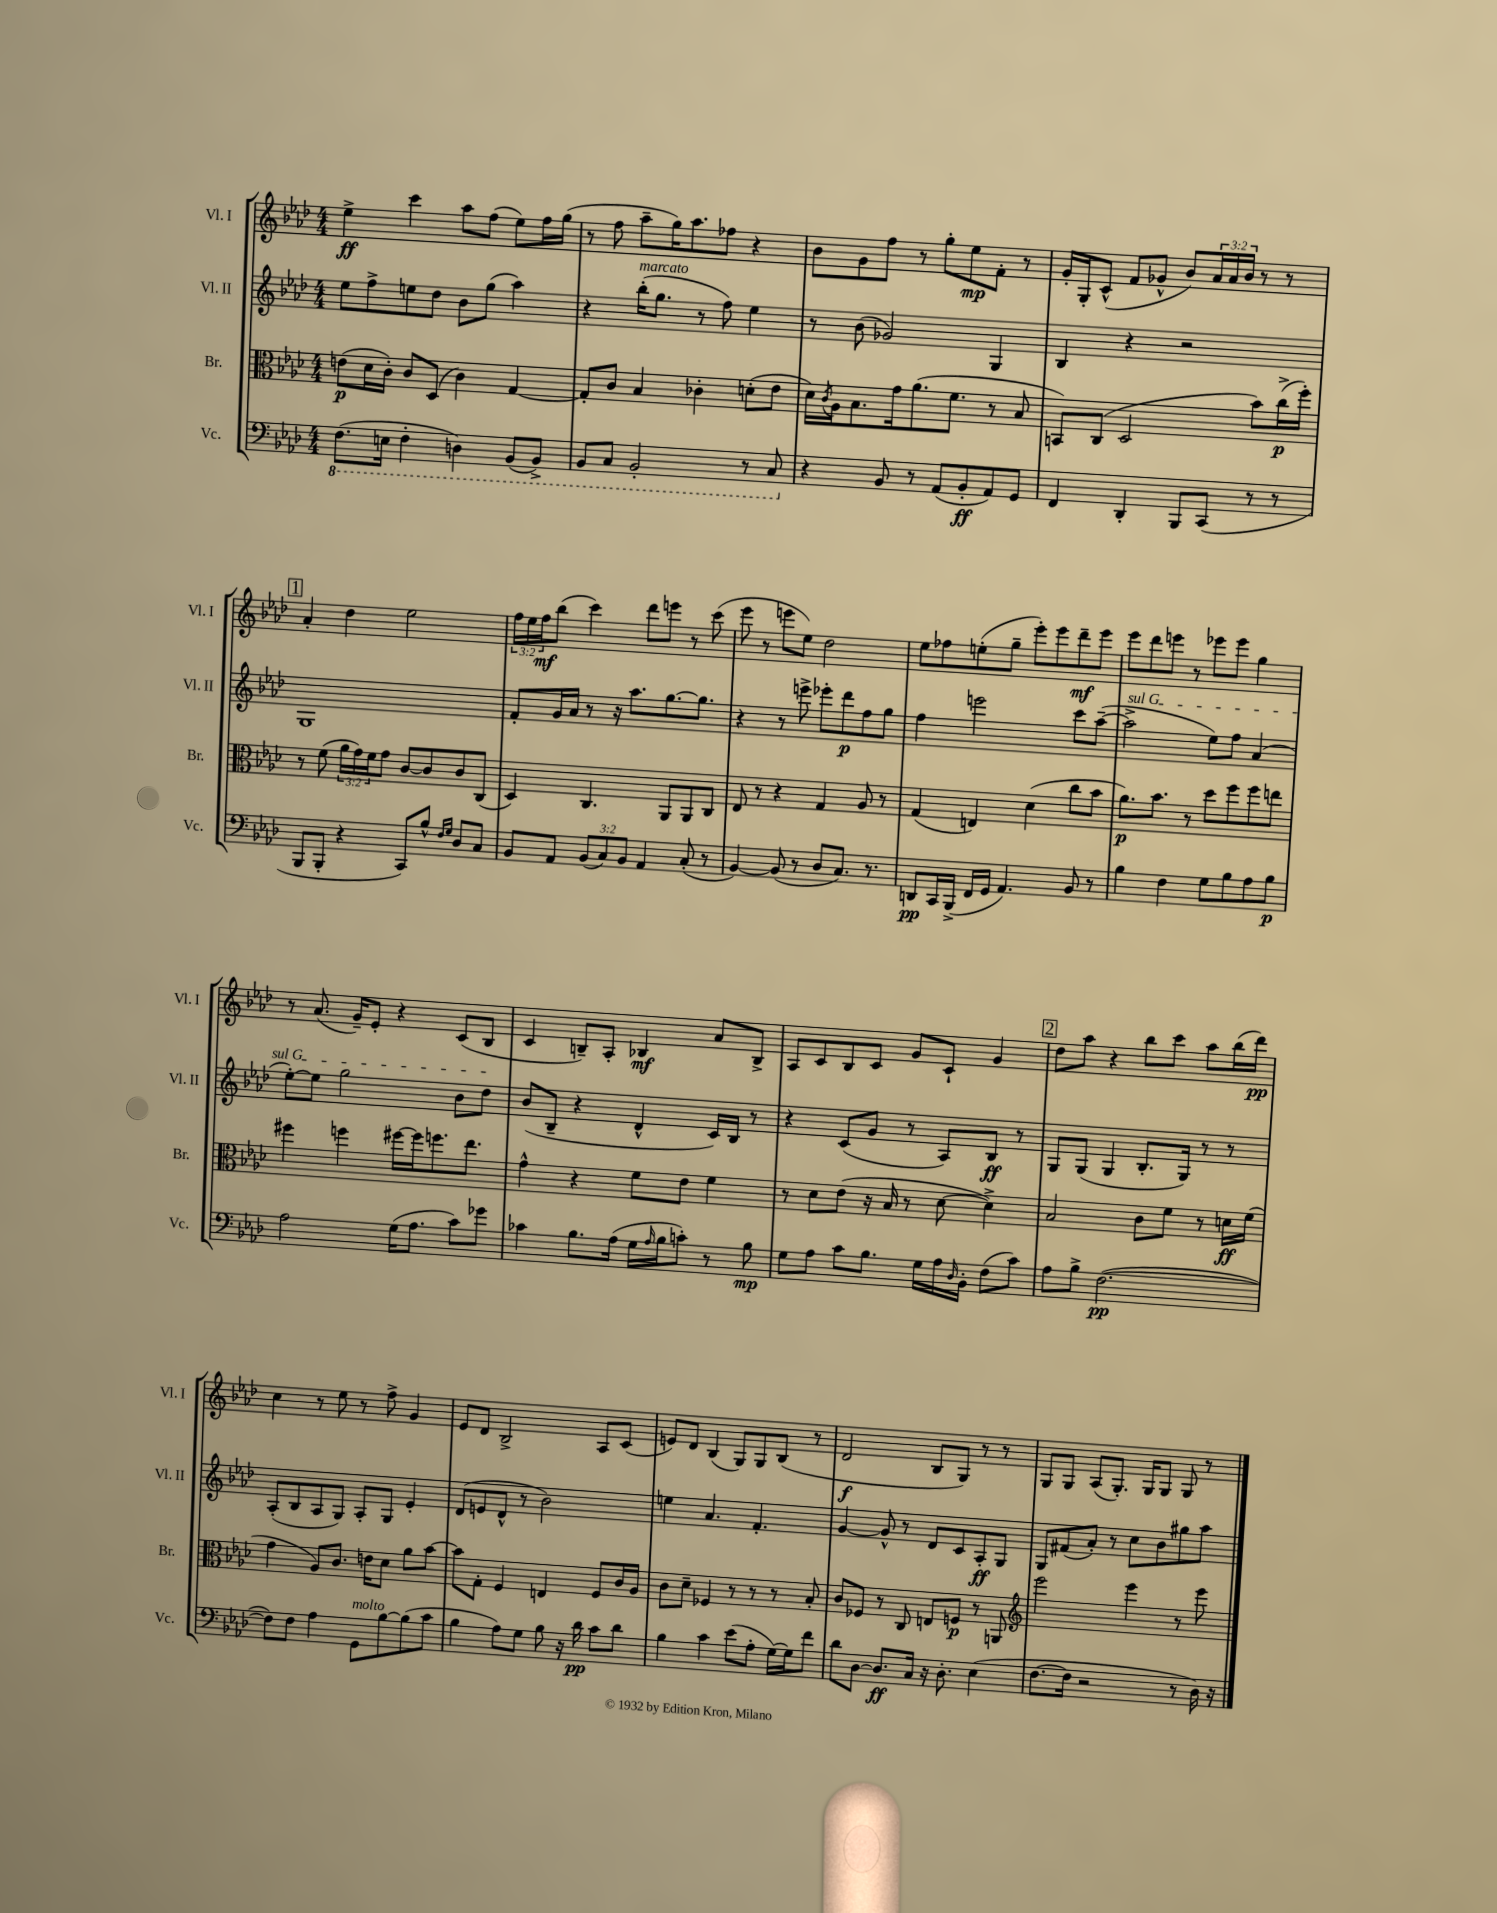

**kern	**dynam	**kern	**dynam	**kern	**dynam	**kern	**dynam
*part4	*part4	*part3	*part3	*part2	*part2	*part1	*part1
*staff4	*staff4	*staff3	*staff3	*staff2	*staff2	*staff1	*staff1
*I"Vc.	*	*I"Br.	*	*I"Vl. II	*	*I"Vl. I	*
*I'Vc.	*	*I'Br.	*	*I'Vl. II	*	*I'Vl. I	*
*clefF4	*	*clefC3	*	*clefG2	*	*clefG2	*
*k[b-e-a-d-]	*	*k[b-e-a-d-]	*	*k[b-e-a-d-]	*	*k[b-e-a-d-]	*
*M4/4	*	*M4/4	*	*M4/4	*	*M4/4	*
*8ba	*	*	*	*	*	*	*
=1	=1	=1	=1	=1	=1	=1	=1
(8.FF\L	.	(8en\L	p	8ee-\L	.	4ee-^\	ff
.	.	16d-\L	.	8ff^\	.	.	.
16EEn\Jk	.	16c'\JJ)	.	.	.	.	.
4FF'\	.	8c/L	.	8een\	.	4ccc\	.
.	.	(8D-/J	.	8dd-\J	.	.	.
4DDn\)	.	4c\)	.	8b-\L	.	8aa-\L	.
.	.	.	.	(8gg\J	.	(8ff\J	.
(8BBB-/L	.	[4G/	.	4aa-\)	.	8ee-\L)	.
8BBB-^/J)	.	.	.	.	.	16ff\L	.
.	.	.	.	.	.	(16gg\JJ	.
=2	=2	=2	=2	=2	=2	=2	=2
8BBB-/L	.	8G'/L]	.	4r	.	8r	.
8CC/J	.	8c/J	.	.	.	8ff\	.
!	!	!	!	!LO:TX:a:i:t=marcato	!	!	!
2BBB-'/	.	4B-/	.	(16bb-'\KL	.	8aa-~\L	.
.	.	.	.	8.gg\J	.	.	.
.	.	.	.	.	.	16gg\K)	.
.	.	.	.	.	.	8.aa-\	.
.	.	4c-X'\	.	8r	.	.	.
.	.	.	.	8ff\)	.	8ff-X\J	.
8r	.	(8dn'\L	.	4ee-\	.	4r	.
8CC/	.	8e-\J	.	.	.	.	.
=3	=3	=3	=3	=3	=3	=3	=3
*X8ba	*	*	*	*	*	*	*
4r	.	16d-\LL)	.	8r	.	8b-\L	.
.	.	8qc/	.	.	.	.	.
.	.	16A-\J	.	.	.	.	.
.	.	8.B-\	.	(8b-\	.	8g\	.
8BB-/	.	.	.	2g-X/)	.	8ff\J	.
.	.	16g\k	.	.	.	.	.
8r	.	(8.a-\	.	.	.	8r	.
(8AA-/L	.	.	.	.	.	8gg'\L	.
.	.	8.f\J	.	.	.	.	.
8BB-'/	ff	.	.	.	.	8ee-\	mp
8AA-/)	.	8r	.	4G/	.	8f'\J	.
8GG/J	.	8B-/	.	.	.	8r	.
=4	=4	=4	=4	=4	=4	=4	=4
4FF/	.	8BBn/L)	.	4B-/	.	16g'/LL	.
.	.	.	.	.	.	16G'/J	.
.	.	(8C/J	.	.	.	(8c^^/J	.
4DD-'/	.	2D-/	.	4r	.	8f/L	.
.	.	.	.	.	.	8g-X^^/J	.
8BBB-/L	.	.	.	2r	.	8b-/L)	.
(8CC/J	.	.	.	.	.	24a-/L	.
.	.	.	.	.	.	24a-/	.
.	.	.	.	.	.	24b-/JJ	.
8r	.	8b-\L)	.	.	.	8r	.
8r	.	(16cc^\L	p	.	.	8r	.
.	.	16ff'\JJ)	.	.	.	.	.
!!LO:LB:g=z
!!LO:REH:place=s1:t=1
=5	=5	=5	=5	=5	=5	=5	=5
8BBB-/L	.	8r	.	1G	.	4a-'/	.
8BBB-'/J	.	(8f\	.	.	.	.	.
4r	.	24a-\LL	.	.	.	4dd-\	.
.	.	24g\)	.	.	.	.	.
.	.	24f\J	.	.	.	.	.
.	.	8g\J	.	.	.	.	.
8CC/L)	.	[8c/L	.	.	.	2ee-\	.
8B-^^/J	.	8c/]	.	.	.	.	.
16qqF/LL	.	.	.	.	.	.	.
16qqG/JJ	.	.	.	.	.	.	.
8D-/L	.	8c/	.	.	.	.	.
8C/J	.	(8C/J	.	.	.	.	.
=6	=6	=6	=6	=6	=6	=6	=6
8BB-/L	.	4D-/)	.	8f'/L	.	24ff\LL	.
.	.	.	.	.	.	24ee-\	.
.	.	.	.	.	.	24ff\J	mf
8AA-/J	.	.	.	16g/L	.	(8bb-\J	.
.	.	.	.	16a-/JJ	.	.	.
(12BB-/L	.	4.C/	.	8r	.	4ccc\)	.
12C/)	.	.	.	.	.	.	.
.	.	.	.	16r	.	.	.
12BB-/J	.	.	.	.	.	.	.
.	.	.	.	8.aa-\L	.	.	.
4AA-/	.	.	.	.	.	8ddd-\L	.
.	.	8AA-/L	.	[8.gg\	.	8eeen\J	.
(8C'/	.	8AA-/	.	.	.	8r	.
.	.	.	.	8.gg\J]	.	.	.
8r	.	8C/J	.	.	.	(8ccc\	.
=7	=7	=7	=7	=7	=7	=7	=7
[4BB-/)	.	8E-/	.	4r	.	8eee-\	.
.	.	8r	.	.	.	8r	.
(8BB-/]	.	4r	.	8r	.	8eeen\L	.
8r	.	.	.	8eeen^\	.	8ee-\J)	.
8D-/L	.	4G/	.	8eee-X'\L	.	2dd-\	.
8.C/J)	.	.	.	8ddd-\	p	.	.
.	.	8A-/	.	8ff\	.	.	.
8.r	.	.	.	.	.	.	.
.	.	8r	.	8gg\J	.	.	.
=8	=8	=8	=8	=8	=8	=8	=8
8DDn/L	pp	(4G/	.	4ff\	.	8ee-\L	.
16CC/L	.	.	.	.	.	8ff-X\	.
(16BBB-^/JJ	.	.	.	.	.	.	.
16FF/LL	.	4En/)	.	2eeen\	.	(8een'\	.
16GG/JJ	.	.	.	.	.	.	.
4.AA-/)	.	.	.	.	.	8gg~\J	.
.	.	(4d-\	.	.	.	8eee-'\L)	.
.	.	.	.	.	.	8eee-\	.
8BB-/	.	8cc\L	.	8ccc\L	.	8ddd-~\	mf
8r	.	8b-\J	.	([8aa-~\J	.	8eee-\J	.
=9	=9	=9	=9	=9	=9	=9	=9
!	!	!	!	!LO:TX:a:i:t=sul G	!	!	!
4B-\	.	8.a-\L)	p	2aa-^\]	.	8eee-\L	.
.	.	.	.	.	.	8ddd-\	.
.	.	8.b-\J	.	.	.	.	.
4F\	.	.	.	.	.	8eeen\J	.
.	.	8r	.	.	.	8r	.
8G\L	.	8dd-\L	.	8ee-\L)	.	8eee-X\L	.
8B-\	.	8ff\	.	8ff\J	.	8eee-\J	.
8A-\	.	8ff\	.	(4a-/	.	4gg\	.
8B-\J	p	8een\J	.	.	.	.	.
!!LO:LB:g=z
=10	=10	=10	=10	=10	=10	=10	=10
2A-\	.	4ff#X\	.	[8ee-'\L)	.	8r	.
.	.	.	.	8ee-\J]	.	(8.a-/	.
.	.	4ffn\	.	2gg\	.	.	.
.	.	.	.	.	.	16g~/KL)	.
.	.	.	.	.	.	8e-'/J	.
(16G\KL	.	[16ff#X\LL	.	.	.	4r	.
8.A-\J	.	16ff#\J]	.	.	.	.	.
.	.	8.ffn\	.	.	.	.	.
8c\L)	.	.	.	8b-\L	.	(8c/L	.
.	.	8.ee-\J	.	.	.	.	.
8g-X\J	.	.	.	8dd-\J	.	8B-/J	.
=11	=11	=11	=11	=11	=11	=11	=11
4c-X\	.	4g^^\	.	(8b-/L	.	4c/	.
.	.	.	.	8B-~/J	.	.	.
8.B-\L	.	4r	.	4r	.	8Bn~/L)	.
.	.	.	.	.	.	8A-'/J	.
(16A-\Jk	.	.	.	.	.	.	.
16G\LL	.	8f\L	.	4d-^^/	.	4B-X/	mf
16qqA-/	.	.	.	.	.	.	.
16B-\J	.	.	.	.	.	.	.
8cn'\J)	.	8e-\J	.	.	.	.	.
8r	.	4f\	.	16c/LL)	.	8a-/L	.
.	.	.	.	16B-/JJ	.	.	.
8B-\	mp	.	.	8r	.	8B-^/J	.
=12	=12	=12	=12	=12	=12	=12	=12
8G\L	.	8r	.	4r	.	8A-/L	.
8A-\J	.	8d-\L	.	.	.	8c/	.
8c\L	.	(8e-\J	.	(8c/L	.	8B-/	.
8.B-\J	.	16r	.	8g/J	.	8c/J	.
.	.	16B-/	.	.	.	.	.
.	.	8r	.	8r	.	8g/L	.
16G\LL	.	.	.	.	.	.	.
16A-\	.	[8d-\	.	8A-/L)	.	8c`/J	.
16qqD-/	.	.	.	.	.	.	.
16BB-'\JJ	.	.	.	.	.	.	.
(8F\L	.	4d-^\])	.	8B-/J	ff	4g/	.
8c\J)	.	.	.	8r	.	.	.
!!LO:REH:place=s1:t=2
=13	=13	=13	=13	=13	=13	=13	=13
8A-\L	.	2B-/	.	8G/L	.	8dd-\L	.
8B-^\J	.	.	.	(8G/J	.	8aa-\J	.
([2.F\	pp	.	.	4G/	.	4r	.
.	.	8c\L	.	8.B-'/L	.	8bb-\L	.
.	.	8f\J	.	.	.	8ccc\J	.
.	.	.	.	16G/Jk)	.	.	.
.	.	8r	.	8r	.	8aa-\L	.
.	.	16dn\LL	ff	8r	.	(16bb-\L	.
.	.	(16f\JJ	.	.	.	16ddd-\JJ)	pp
!!LO:LB:g=z
=14	=14	=14	=14	=14	=14	=14	=14
8F\L])	.	4g\	.	(8A-'/L	.	4cc\	.
8F\J	.	.	.	8B-/	.	.	.
4A-\	.	8A-/L)	.	8A-/	.	8r	.
.	.	8.c/J	.	8G/J)	.	8ee-\	.
!LO:TX:a:i:t=molto	!	!	!	!	!	!	!
8GG\L	.	.	.	8A-'/L	.	8r	.
.	.	16en\KL	.	.	.	.	.
[8B-\	.	8d-\J	.	8G/J	.	8ff^\	.
(8B-\]	.	8a-\L	.	4e-'/	.	4g/	.
8c\J	.	[8b-\J	.	.	.	.	.
=15	=15	=15	=15	=15	=15	=15	=15
4B-\	.	8b-\L]	.	(8d-/L	.	8e-/L	.
.	.	8G'\J	.	8en/	.	8d-/J	.
8A-\L)	.	4F/	.	8d-^^/J	.	2B-^/	.
8G\J	.	.	.	8r	.	.	.
8B-\	.	4En/	.	2b-\)	.	.	.
16r	.	.	.	.	.	.	.
16d-\	pp	.	.	.	.	.	.
8c\L	.	8F/L	.	.	.	8A-/L	.
8d-\J	.	16c/L	.	.	.	(8c/J	.
.	.	16A-/JJ	.	.	.	.	.
=16	=16	=16	=16	=16	=16	=16	=16
4B-\	.	8c\L	.	4een\	.	8en/L)	.
.	.	8d-~\J	.	.	.	8d-/J	.
4c\	.	4F-X/	.	4.a-/	.	(4B-/	.
(8e-\L	.	8r	.	.	.	8G/L)	.
8A-'\J	.	8r	.	4.f'/	.	8G/	.
[16G\LL)	.	8r	.	.	.	(8B-/J	.
16G\J]	.	.	.	.	.	.	.
8f\J	.	8B-'/	.	.	.	8r	.
=17	=17	=17	=17	=17	=17	=17	=17
8d-\L	.	8c/L	.	[4g/	.	2d-/	f
[8D-\J	.	8F-X/J	.	.	.	.	.
8.D-/L]	ff	8r	.	8g^^/]	.	.	.
.	.	8C/	.	8r	.	.	.
16C/Jk	.	.	.	.	.	.	.
16r	.	8En/L	.	8d-/L	.	8B-/L	.
8.D-'\	.	.	.	.	.	.	.
.	.	8Fn/J	p	8c/	.	8G/J)	.
(4E-\	.	8r	.	8A-'/	ff	8r	.
.	.	8AAn/	.	8G/J	.	8r	.
=18	=18	=18	=18	=18	=18	=18	=18
*	*	*clefG2	*	*	*	*	*
[8.F\L	.	2eee-\	.	8G/L	.	8G/L	.
.	.	.	.	(8f#X/	.	8G/J	.
16F\Jk]	.	.	.	.	.	.	.
2r	.	.	.	8a-'/J)	.	(8A-/L	.
.	.	.	.	8r	.	8.G'/J)	.
.	.	4eee-\	.	8cc\L	.	.	.
.	.	.	.	.	.	16G/KL	.
.	.	.	.	8b-\	.	8G/J	.
8r	.	8r	.	8gg#X\	.	8G/	.
16D-\)	.	8eee-\	.	8aa-\J	.	8r	.
16r	.	.	.	.	.	.	.
==	==	==	==	==	==	==	==
*-	*-	*-	*-	*-	*-	*-	*-
